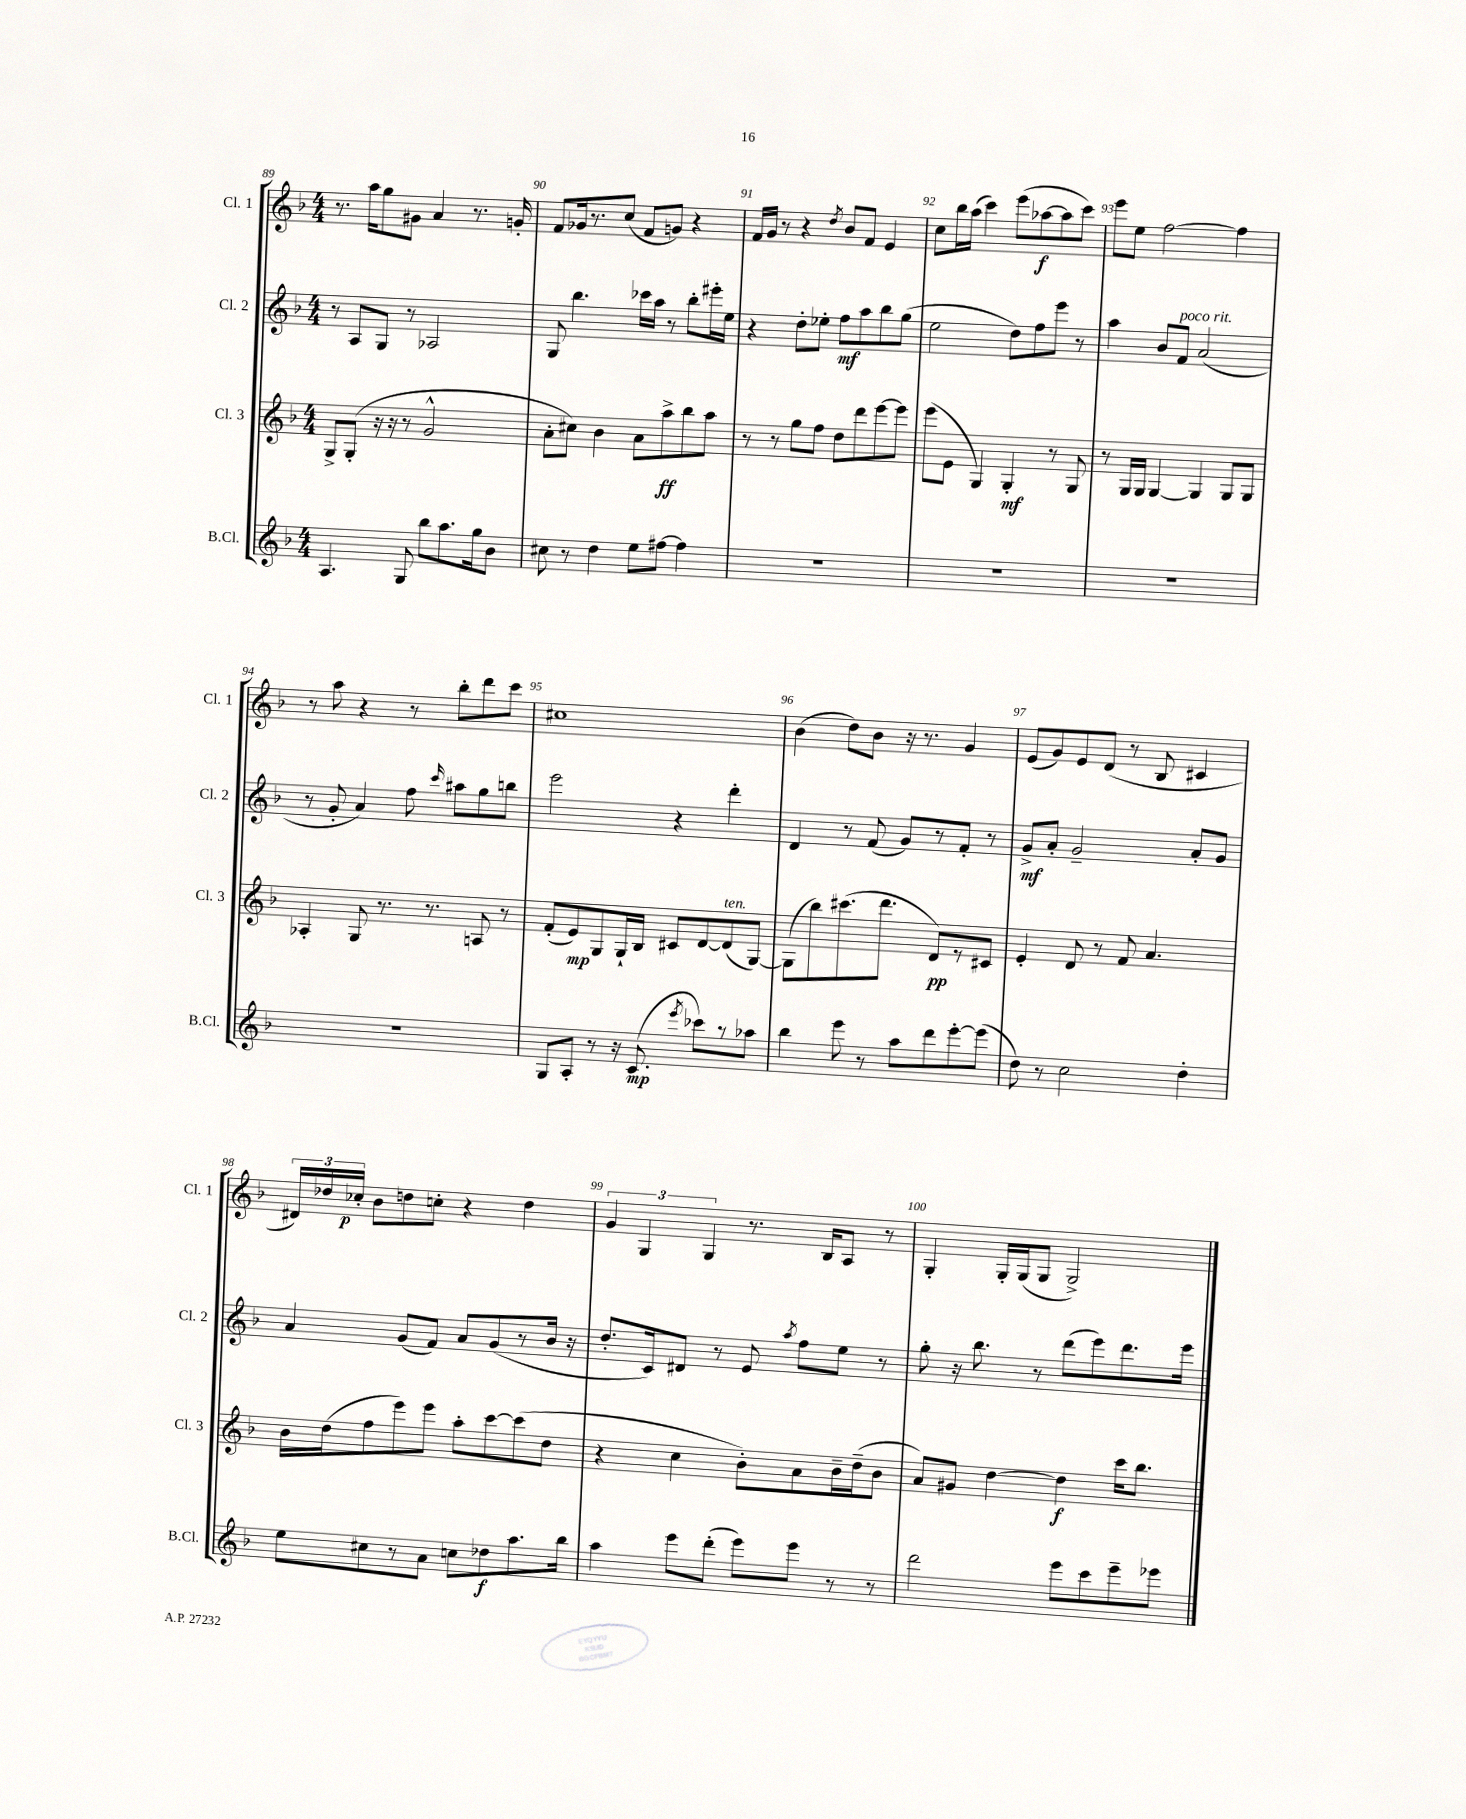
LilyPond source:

<<
\new StaffGroup <<
\new Staff = "s0" \with { instrumentName = "Cl. 1" shortInstrumentName = "Cl. 1" } {
    \clef treble \key f \major \numericTimeSignature \time 4/4
    \autoBeamOff r8. a''16[ g''8 gis'8] a'4 r8. g'16-. |
    f'8[ ges'16 r8. c''8]( f'8[ g'8]) r4 |
    f'16[ g'16] r8 r4 \acciaccatura { d''8 } bes'8[ f'8] e'4 |
    c''8[ bes''16 a''16]( c'''4) e'''8[( aes''8~\f aes''8 c'''8]) |
    e'''8[ e''8] f''2~ f''4 |
    r8 a''8 r4 r8 bes''8[-. d'''8 c'''8] |
    cis''1 |
    bes'4( d''8[) bes'8] r16 r8. g'4 |
    e'8[( g'8) e'8 d'8]( r8 bes8 cis'4 |
    \tuplet 3/2 { dis'16[) des''16 ces''16]-.\p } bes'8[ d''8 c''8]-. r4 d''4 |
    \tuplet 3/2 { g'4 g4 g4 } r8. bes16[ a8] r8 |
    g4-. g16[-. g16( g8] g2->) \bar "|." |
}
\new Staff = "s1" \with { instrumentName = "Cl. 2" shortInstrumentName = "Cl. 2" } {
    \clef treble \key f \major \numericTimeSignature \time 4/4
    \autoBeamOff r8 a8[ g8] r8 aes2 |
    g8 bes''4. ces'''16[ a''16] r8 bes''8[-. eis'''16-. e''16] |
    r4 d''8[-. ees''8]-. f''8[\mf a''8 bes''8 g''8]( |
    e''2 d''8[) f''8 e'''8] r8 |
    a''4 bes'8[ f'8]^\markup { \italic "poco rit." } a'2( |
    r8 g'8-. a'4) f''8 \grace { c'''16 } ais''8[ g''8 b''8] |
    e'''2 r4 d'''4-. |
    d'4 r8 f'8( g'8[) r8 f'8]-. r8 |
    g'8[->\mf a'8]-. g'2-- a'8[-. g'8] |
    a'4 g'8[( f'8]) a'8[ g'8( r8 bes'16] r16 |
    d''8.[-. c'16) dis'8] r8 e'8 \acciaccatura { a''8 } f''8[ e''8] r8 |
    g''8-. r16 bes''8. r8 d'''8[( e'''8) d'''8. e'''16] \bar "|." |
}
\new Staff = "s2" \with { instrumentName = "Cl. 3" shortInstrumentName = "Cl. 3" } {
    \clef treble \key f \major \numericTimeSignature \time 4/4
    \autoBeamOff g8[-> g8]-.( r16 r16 r8 g'2-^ |
    a'8[-. cis''8]) bes'4 a'8[ a''8->\ff bes''8 a''8] |
    r8 r8 g''8[ f''8] d''8[ d'''8 e'''8~ e'''8] |
    e'''8[( e'8] g4) g4-.\mf r8 g8 |
    r8 g16[ g16] g4~ g4 g8[ g8] |
    aes4-. g8 r8. r8. a8 r8 |
    f'8[-.( e'8\mp) g8 g16-! bes16] cis'8[ d'8~ d'8^\markup { \italic "ten." }( g8]~) |
    g8[( bes''8) cis'''8.( d'''8.] d'8[\pp) r8 cis'8] |
    e'4-. d'8 r8 f'8 a'4. |
    bes'16[ d''16( f''8 e'''8) e'''8] a''8[-. c'''8~ c'''8( d''8] |
    r4 c''4 bes'8[-.) a'8 bes'16-- d''16--( bes'8] |
    a'8[) gis'8] d''4~ d''4\f c'''16[ bes''8.] \bar "|." |
}
\new Staff = "s3" \with { instrumentName = "B.Cl." shortInstrumentName = "B.Cl." } {
    \clef treble \key f \major \numericTimeSignature \time 4/4
    \autoBeamOff a4. g8 bes''8[ a''8. g''16 bes'8] |
    cis''8 r8 d''4 e''8[ fis''8]~ fis''4 |
    R1 |
    R1 |
    R1 |
    R1 |
    g8[ a8]-. r8 r16 c'8.\mp( \acciaccatura { e'''8 } ces'''8[) r8 aes''8] |
    bes''4 e'''8 r8 a''8[ d'''8 e'''8~-. e'''8]( |
    d''8) r8 c''2 d''4-. |
    e''8[ cis''8 r8 a'8] c''8[ des''8\f a''8. bes''16] |
    a''4 e'''8[ d'''8]-.( e'''8[) e'''8] r8 r8 |
    d'''2 e'''8[ c'''8 e'''8-- ees'''8] \bar "|." |
}
>>
>>
\layout { \context { \Score currentBarNumber = #89 \override BarNumber.break-visibility = ##(#f #t #t) barNumberVisibility = #all-bar-numbers-visible } }
